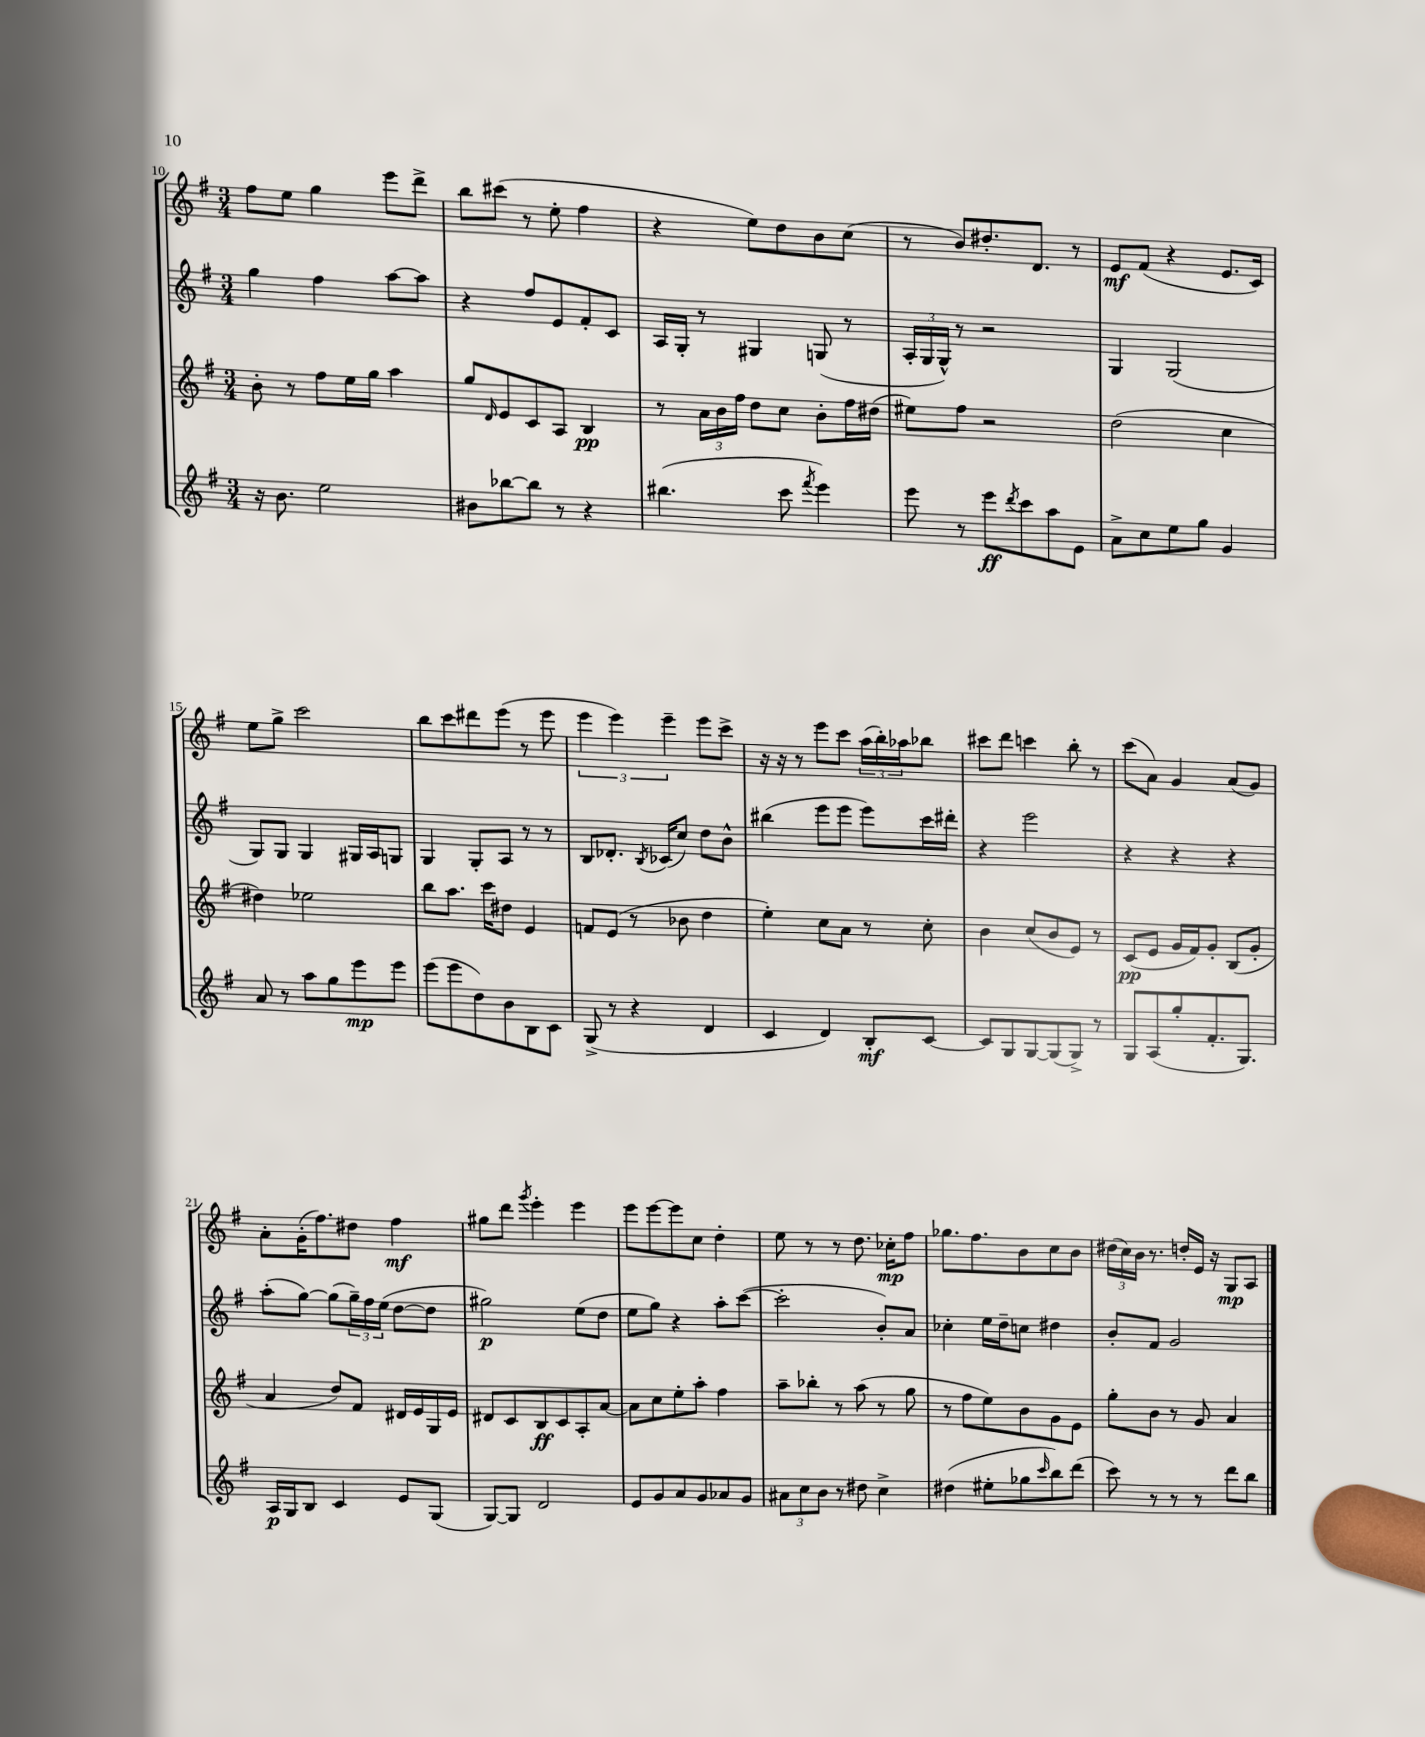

**kern	**kern	**kern	**kern
*staff4	*staff3	*staff2	*staff1
*clefG2	*clefG2	*clefG2	*clefG2
*k[f#]	*k[f#]	*k[f#]	*k[f#]
*M3/4	*M3/4	*M3/4	*M3/4
16r	8b'\	4gg\	8ff#\L
8.b\	.	.	.
.	8r	.	8ee\J
2ee\	8ff#\L	4ff#\	4gg\
.	16ee\L	.	.
.	16gg\JJ	.	.
.	4aa\	[8aa\L	8eee\L
.	.	8aa\]J	8ddd^\J
=	=	=	=
8b#\L	8gg/L	4r	8bb\L
.	16qqd/	.	.
[8bb-\	8e/	.	(8ccc#\J
8bb-\]J	8c/	8ff#/L	8r
8r	8A/J	8e/	8ee'\
4r	4B/	8f#'/	4ff#\
.	.	8c/J	.
=	=	=	=
(4.bb#\	8r	16A/LL	4r
.	.	16G'/JJ	.
.	24a\LL	8r	.
.	24b\	.	.
.	24ff#\JJ	.	.
.	8dd\L	4G#/	8ee\L)
8ccc\	8cc\J	.	8dd\
8qfff#/	.	.	.
4eee\)	8b'\L	(8G/	8b\
.	16ff#\L	8r	(8cc\J
.	(16dd#\JJ	.	.
=	=	=	=
8eee\	8ee#\L)	24A'/LL	8r
.	.	24G/	.
.	.	24G^^/JJ)	.
8r	8ff#\J	8r	8b/L)
8eee\L	2r	2r	8.dd#'/
8qddd/	.	.	.
8ccc\	.	.	.
.	.	.	8.d/J
8aa\	.	.	.
8e\J	.	.	8r
=	=	=	=
8a^\L	(2dd\	4G/	8e/L
8cc\	.	.	(8f#/J
8ee\	.	(2G/	4r
8gg\J	.	.	.
4g/	4cc\	.	8.e/L
.	.	.	16c/Jk)
=	=	=	=
8a/	4dd#\)	8G/L)	8ee\L
8r	.	8G/J	8gg^\J
8aa\L	2ee-\	4G/	2ccc\
8gg\	.	.	.
8eee\	.	16G#/LL	.
.	.	16A/J	.
8eee\J	.	8G/J	.
=	=	=	=
(8eee\L	8bb\L	4G/	8bb\L
8eee\	8.aa\J	.	8ccc\
8dd\)	.	8G'/L	8ddd#\
.	16ccc\LK	.	.
8b\	8dd#\J	8A/J	(8eee\J
8B\	4e/	8r	8r
8c\J	.	8r	8eee\
=	=	=	=
(8G^/	8f/L	8B/L	6eee\
8r	(8e/J	8.d-'/J	.
.	.	.	6eee\)
4r	8r	.	.
.	.	8qB/	.
.	.	(16c-/LK	.
.	.	.	6eee~\
.	8b-\	8cc/J)	.
4d/	4dd\	8dd\L	8eee\L
.	.	8b^^\J	8ccc^\J
=	=	=	=
4c/	4ee'\)	(4bb#\	16r
.	.	.	16r
.	.	.	8r
4d/)	8cc\L	8eee\L	8eee\L
.	8a\J	8eee\J	8ccc\J
8B'/L	8r	8eee\L)	(24aa\LL
.	.	.	24bb'\)
.	.	.	24aa-\J
[8c/J	8cc'\	16ccc\L	8bb-\J
.	.	16ddd#'\JJ	.
=	=	=	=
8c/]L	4b\	4r	8ccc#\L
8G/	.	.	8ddd\J
[8G/	(8cc/L	2eee\	4ccc\
(8G/]	8b/	.	.
8G^/J)	8e/J)	.	8bb'\
8r	8r	.	8r
=	=	=	=
8G/L	(8c/L	4r	(8ccc\L
(8A/	8e/J	.	8a\J)
8gg'/	16g/LL	4r	4g/
.	16f#/J)	.	.
8.f#'/	8g'/J	.	.
.	(8B/L	4r	(8a/L
8.G/J)	.	.	.
.	8g'/J	.	8g/J)
=	=	=	=
16A/LL	4a/	(8aa'\L	8a'\L
16G/J	.	.	.
8B/J	.	[8gg\J)	(16g'\K
.	.	.	8.ff#\)
4c/	8dd/L)	(8gg\]L	.
.	8f#/J	24gg~\L)	8dd#\J
.	.	24ff#\	.
.	.	(24ee\JJ	.
8e/L	16d#/LL	[8dd\L	4ff#\
.	16e/	.	.
(8G/J	16G/	8dd\]J	.
.	16e/JJ	.	.
=	=	=	=
[8G/L)	8d#/L	2gg#\)	8gg#\L
8G/]J	8c/	.	8ddd\J
.	.	.	8qggg/
2d/	8B/	.	4eee'\
.	8c/	.	.
.	8A'/	(8ee\L	4eee\
.	[8a/J	8dd\J	.
=	=	=	=
8e/L	8a\]L	8ee\L	8eee\L
8g/	8cc\	8gg\J)	[8eee\
8a/	8ee'\	4r	8eee\]
8g/	8aa'\J	.	8cc\J
8a-/	4ff#\	8aa'\L	4dd'\
8g/J	.	([8ccc\J	.
=	=	=	=
12a#\L	8aa~\L	2ccc'\]	8ee\
12cc\	.	.	.
.	8bb-'\J	.	8r
12b\J	.	.	.
8r	8r	.	8r
8dd#\	(8aa\	.	8.dd\
4cc^\	8r	8b'/L)	.
.	.	.	16cc-'\LK
.	8gg\	8a/J	8ff#\J
=	=	=	=
(4dd#\	8r	4cc-'\	8.gg-\L
.	8ff#\L	.	.
.	.	.	8.ff#\
8ee#'\L	8ee\)	16ee\LL	.
.	.	16dd~\J	.
8gg-\	8b\	8cc\J	8b\
16qqccc/	.	.	.
8bb\)	8g\	4dd#\	8cc\
(8ddd\J	8e\J	.	8b\J
=	=	=	=
8ccc\)	8gg'\L	8b'/L	(24dd#\LL
.	.	.	24cc\)
.	.	.	24b\JJ
8r	8b\J	8f#/J	8.r
8r	8r	2g/	.
.	.	.	16dd'/LL
8r	8g/	.	16e/JJ
.	.	.	16r
8ddd\L	4a/	.	8G/L
8bb\J	.	.	8A/J
==	==	==	==
*-	*-	*-	*-
